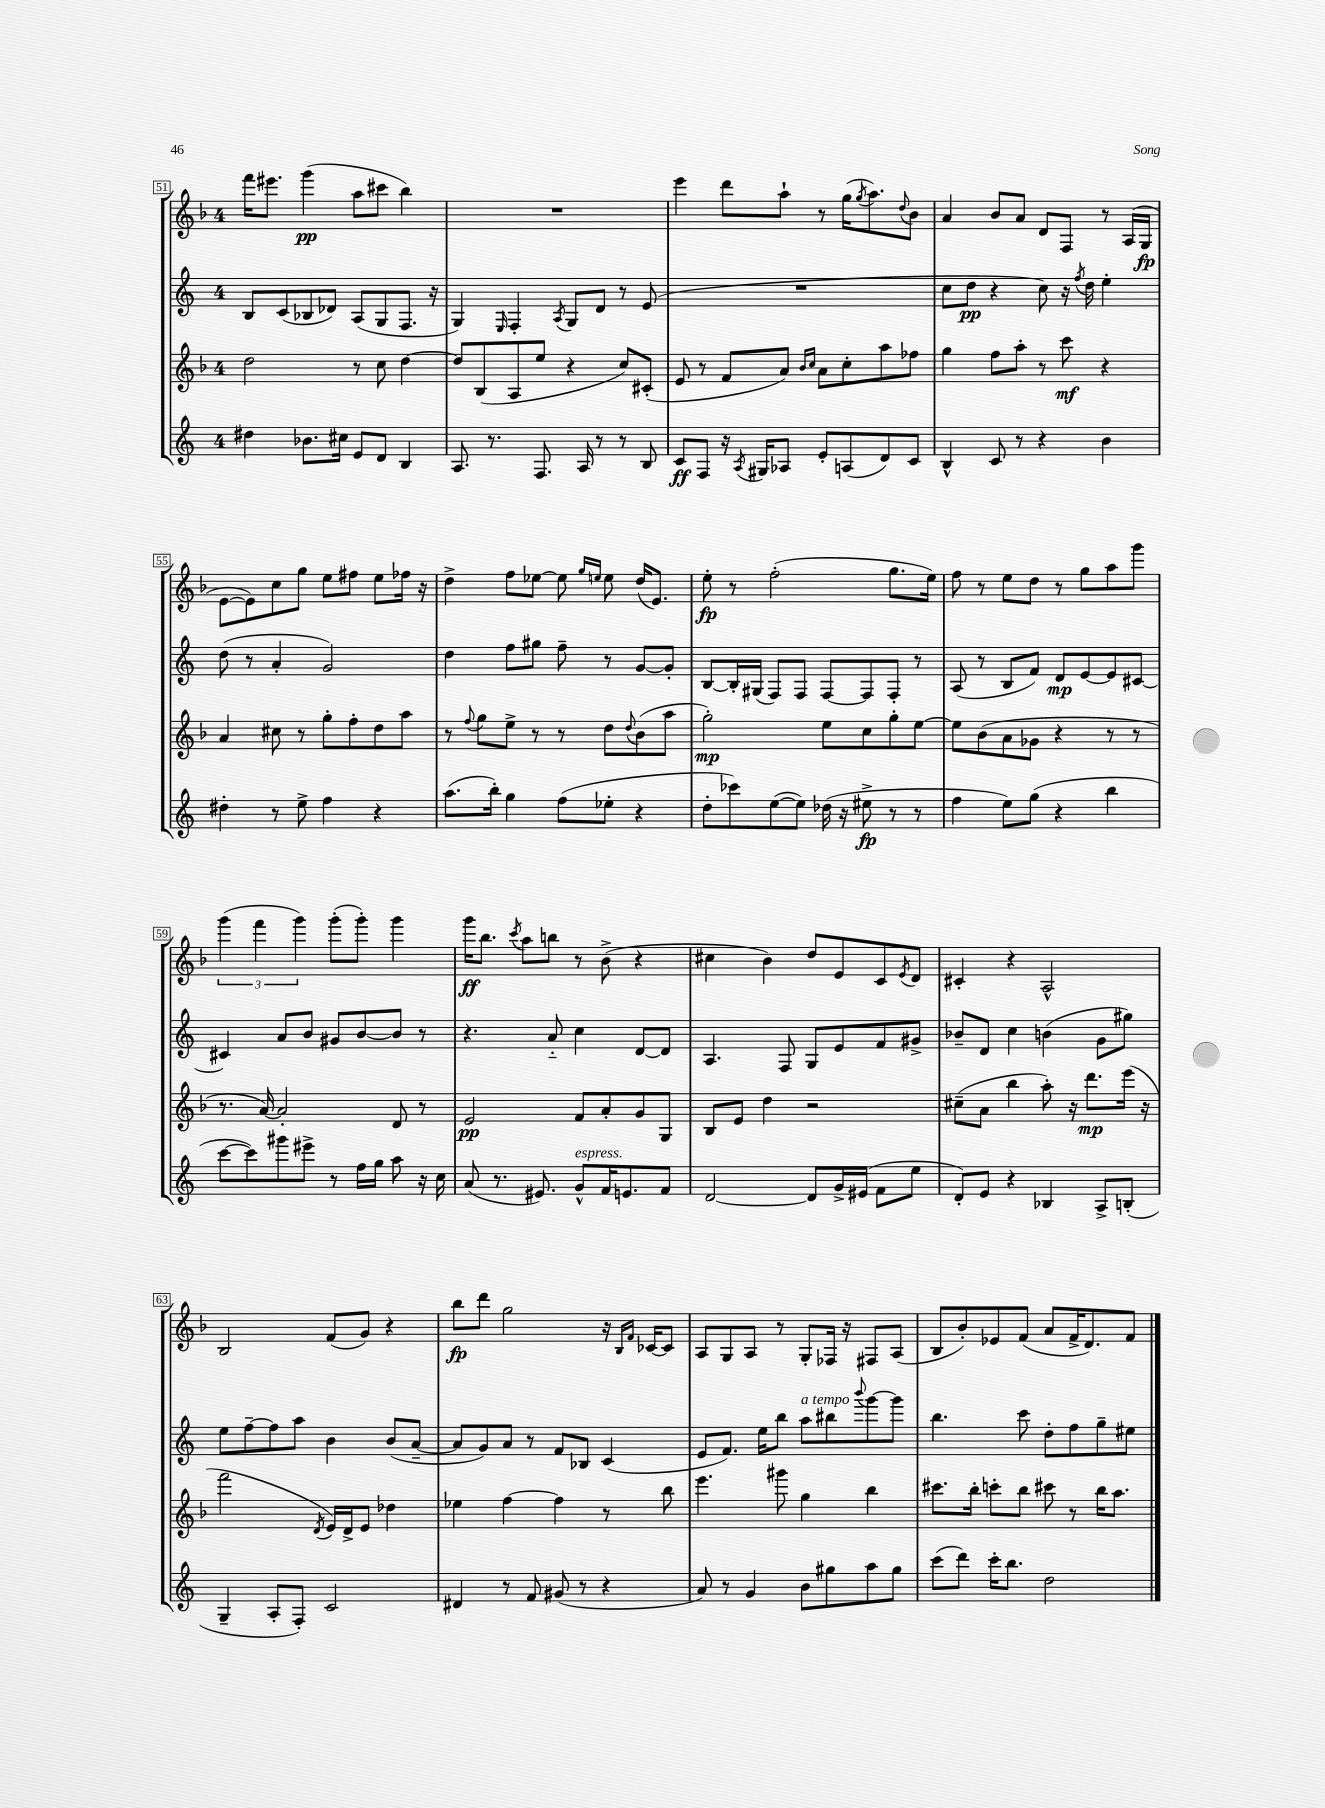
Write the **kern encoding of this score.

**kern	**dynam	**kern	**dynam	**kern	**dynam	**kern	**dynam
*part4	*part4	*part3	*part3	*part2	*part2	*part1	*part1
*staff4	*staff4	*staff3	*staff3	*staff2	*staff2	*staff1	*staff1
*clefG2	*	*clefG2	*	*clefG2	*	*clefG2	*
*k[]	*	*k[b-]	*	*k[]	*	*k[b-]	*
*M4/4	*	*M4/4	*	*M4/4	*	*M4/4	*
=51	=51	=51	=51	=51	=51	=51	=51
4dd#X\	.	2dd\	.	8B/L	.	16fff\KL	.
.	.	.	.	.	.	8.eee#X\J	.
.	.	.	.	(8c/	.	.	.
8.b-X\L	.	.	.	8B-X/	.	(4ggg\	pp
.	.	.	.	8d-X/J)	.	.	.
16cc#X\Jk	.	.	.	.	.	.	.
8e/L	.	8r	.	(8A/L	.	8aa\L	.
8d/J	.	8cc\	.	8G/	.	8ccc#X\J	.
4B/	.	[4dd\	.	8.F/J	.	4bb-\)	.
.	.	.	.	16r	.	.	.
=52	=52	=52	=52	=52	=52	=52	=52
8.A/	.	8dd/L]	.	4G/)	.	1r	.
.	.	(8B-/	.	.	.	.	.
8.r	.	.	.	.	.	.	.
.	.	.	.	16qqE/	.	.	.
.	.	8A/	.	4F'/	.	.	.
8.F/	.	8ee/J	.	.	.	.	.
.	.	.	.	8qA/	.	.	.
.	.	4r	.	8G/L	.	.	.
16A/	.	.	.	.	.	.	.
8r	.	.	.	8d/J	.	.	.
8r	.	8cc/L)	.	8r	.	.	.
8B/	.	(8c#X'/J	.	(8e/	.	.	.
=53	=53	=53	=53	=53	=53	=53	=53
8c/L	ff	8e/	.	1r	.	4eee\	.
8F/J	.	8r	.	.	.	.	.
16r	.	8f/L	.	.	.	8ddd\L	.
8qA/	.	.	.	.	.	.	.
16G#X/KL	.	.	.	.	.	.	.
8A-X/J	.	8a/J)	.	.	.	8aa`\J	.
.	.	16qqb-/LL	.	.	.	.	.
.	.	16qqcc/JJ	.	.	.	.	.
8e'/L	.	8a\L	.	.	.	8r	.
(8An/	.	8cc'\	.	.	.	(16gg\KL	.
.	.	.	.	.	.	8qgg/	.
.	.	.	.	.	.	8.aa\)	.
8d/)	.	8aa\	.	.	.	.	.
.	.	.	.	.	.	8qqdd/	.
8c/J	.	8ff-X\J	.	.	.	8b-\J	.
=54	=54	=54	=54	=54	=54	=54	=54
4B^^/	.	4gg\	.	8cc\L	.	4a/	.
.	.	.	.	8dd\J	pp	.	.
8c/	.	8ff\L	.	4r	.	8b-/L	.
8r	.	8aa'\J	.	.	.	8a/J	.
4r	.	8r	.	8cc\)	.	8d/L	.
.	.	8ccc\	mf	16r	.	8F/J	.
.	.	.	.	8qff/	.	.	.
.	.	.	.	16dd\	.	.	.
4b\	.	4r	.	4ee'\	.	8r	.
.	.	.	.	.	.	(16A/LL	.
.	.	.	.	.	.	16G/JJ	fp
!!LO:LB:g=z
=55	=55	=55	=55	=55	=55	=55	=55
4dd#X'\	.	4a/	.	(8dd\	.	[8e\L	.
.	.	.	.	8r	.	8e\])	.
8r	.	8cc#X\	.	4a'/	.	8cc\	.
8ee^\	.	8r	.	.	.	8gg\J	.
4ff\	.	8gg'\L	.	2g/)	.	8ee\L	.
.	.	8ff'\	.	.	.	8ff#X\J	.
4r	.	8dd\	.	.	.	8ee\L	.
.	.	8aa\J	.	.	.	16ff-X\Jk	.
.	.	.	.	.	.	16r	.
=56	=56	=56	=56	=56	=56	=56	=56
(8.aa\L	.	8r	.	4dd\	.	4dd^\	.
.	.	8qqff/	.	.	.	.	.
.	.	8gg\L	.	.	.	.	.
16bb'\Jk)	.	.	.	.	.	.	.
4gg\	.	8ee^\J	.	8ff\L	.	8ff\L	.
.	.	8r	.	8gg#X\J	.	[8ee-X\J	.
(8ff\L	.	8r	.	8ff~\	.	8ee-\]	.
.	.	.	.	.	.	16qqgg/LL	.
.	.	.	.	.	.	16qqeen/JJ	.
8ee-X'\J	.	8dd\L	.	8r	.	8ee\	.
.	.	8qqdd/	.	.	.	.	.
4r	.	(8b-\	.	[8g/L	.	(16dd/KL	.
.	.	.	.	.	.	8.e/J)	.
.	.	8aa\J	.	8g'/J]	.	.	.
=57	=57	=57	=57	=57	=57	=57	=57
8dd'\L	.	2gg'\)	mp	[8B/L	.	8ee'\	fp
8ccc-X\)	.	.	.	16B'/L]	.	8r	.
.	.	.	.	(16G#X/JJ	.	.	.
([8ee\	.	.	.	8F/L)	.	(2ff'\	.
8ee\J])	.	.	.	8F/J	.	.	.
(16dd-X\	.	8ee\L	.	[8F/L	.	.	.
16r	.	.	.	.	.	.	.
8ee#X^\	fp	8cc\	.	8F/]	.	.	.
8r	.	8gg'\	.	8F'/J	.	8.gg\L	.
8r	.	[8ee\J	.	8r	.	.	.
.	.	.	.	.	.	16ee\Jk)	.
=58	=58	=58	=58	=58	=58	=58	=58
4ff\	.	8ee\L]	.	(8A/	.	8ff\	.
.	.	(8b-\	.	8r	.	8r	.
8ee\L)	.	8a\	.	8B/L	.	8ee\L	.
(8gg\J	.	8g-X\J	.	8f/J)	.	8dd\J	.
4r	.	4r	.	8d/L	mp	8r	.
.	.	.	.	[8e/	.	8gg\L	.
4bb\	.	8r	.	8e/]	.	8aa\	.
.	.	8r	.	[8c#X/J	.	8ggg\J	.
!!LO:LB:g=z
=59	=59	=59	=59	=59	=59	=59	=59
[8ccc\L	.	8.r	.	4c#X/]	.	(6ggg\	.
8ccc\])	.	.	.	.	.	.	.
.	.	.	.	.	.	6fff\	.
.	.	[16a/)	.	.	.	.	.
8ggg#X\	.	2a'/]	.	8a/L	.	.	.
.	.	.	.	.	.	6ggg\)	.
8eee#X^\J	.	.	.	8b/J	.	.	.
8r	.	.	.	8g#X/L	.	(8ggg'\L	.
16ff\LL	.	.	.	[8b/	.	8ggg'\J)	.
16gg\JJ	.	.	.	.	.	.	.
8aa\	.	8d/	.	8b/J]	.	4ggg\	.
16r	.	8r	.	8r	.	.	.
16cc\	.	.	.	.	.	.	.
=60	=60	=60	=60	=60	=60	=60	=60
(8a/	.	2e/	pp	4.r	.	16ggg\KL	ff
.	.	.	.	.	.	8.bb-\J	.
8.r	.	.	.	.	.	.	.
.	.	.	.	.	.	8qccc/	.
.	.	.	.	.	.	8aa\L	.
8.e#X/)	.	.	.	.	.	.	.
.	.	.	.	8a/	.	8bbn\J	.
!LO:TX:a:i:t=espress.	!	!	!	!	!	!	!
8g^^/L	.	8f/L	.	4cc\	.	8r	.
16f/K	.	8a'/	.	.	.	(8b-^\	.
8.en/	.	.	.	.	.	.	.
.	.	8g/	.	[8d/L	.	4r	.
8f/J	.	8G/J	.	8d/J]	.	.	.
=61	=61	=61	=61	=61	=61	=61	=61
[2d/	.	8B-/L	.	4.A/	.	4cc#X\	.
.	.	8e/J	.	.	.	.	.
.	.	4dd\	.	.	.	4b-\)	.
.	.	.	.	8F/	.	.	.
8d/L]	.	2r	.	8G/L	.	8dd/L	.
16g^/L	.	.	.	8e/	.	8e/	.
(16e#X/JJ	.	.	.	.	.	.	.
8f\L	.	.	.	8f/	.	8c/	.
.	.	.	.	.	.	8qe/	.
8ee\J	.	.	.	8g#X^/J	.	8d/J	.
=62	=62	=62	=62	=62	=62	=62	=62
8d'/L)	.	(8cc#X~\L	.	8b-X~/L	.	4c#X'/	.
8e/J	.	8a\J	.	8d/J	.	.	.
4r	.	4bb-\	.	4cc\	.	4r	.
4B-X/	.	8aa'\)	.	(4bn\	.	2A^^/	.
.	.	16r	.	.	.	.	.
.	.	8.ddd\L	mp	.	.	.	.
8A^/L	.	.	.	8g\L	.	.	.
(8Bn'/J	.	(16eee\Jk	.	8gg#X\J)	.	.	.
.	.	16r	.	.	.	.	.
!!LO:LB:g=z
=63	=63	=63	=63	=63	=63	=63	=63
4G~/	.	2fff\	.	8ee\L	.	2B-/	.
.	.	.	.	[8ff~\	.	.	.
8A'/L	.	.	.	8ff\]	.	.	.
8F'/J)	.	.	.	8aa\J	.	.	.
.	.	8qd/	.	.	.	.	.
2c/	.	16e/LL)	.	4b\	.	(8f/L	.
.	.	16d^/J	.	.	.	.	.
.	.	8e/J	.	.	.	8g/J)	.
.	.	4dd-X\	.	(8b/L	.	4r	.
.	.	.	.	[8a~/J	.	.	.
=64	=64	=64	=64	=64	=64	=64	=64
4d#X/	.	4ee-X\	.	8a/L]	.	8bb-\L	fp
.	.	.	.	8g/)	.	8ddd\J	.
8r	.	[4ff\	.	8a/J	.	2gg\	.
8f/	.	.	.	8r	.	.	.
(8g#X/	.	4ff\]	.	8f/L	.	.	.
8r	.	.	.	8B-X/J	.	.	.
4r	.	8r	.	(4c/	.	16r	.
.	.	.	.	.	.	16qqB-/LL	.
.	.	.	.	.	.	16qqf/JJ	.
.	.	.	.	.	.	[16c-X/KL	.
.	.	8bb-\	.	.	.	8c-/J]	.
=65	=65	=65	=65	=65	=65	=65	=65
8a/)	.	4.eee\	.	8e/L	.	8A/L	.
8r	.	.	.	8.f/J)	.	8G/	.
4g/	.	.	.	.	.	8A/J	.
.	.	.	.	16ee\KL	.	.	.
.	.	8ggg#X\	.	8bb\J	.	8r	.
!	!	!	!	!LO:TX:a:i:t=a tempo	!	!	!
8b\L	.	4gg\	.	8aa\L	.	8G'/L	.
8gg#X\	.	.	.	8bb#X\	.	16F-X/Jk	.
.	.	.	.	.	.	16r	.
.	.	.	.	8qqbbb/	.	.	.
8aa\	.	4bb-\	.	[8ggg\	.	8F#X/L	.
8gg#\J	.	.	.	8ggg\J]	.	(8A/J	.
=66	=66	=66	=66	=66	=66	=66	=66
(8ccc\L	.	8.ccc#X\L	.	4.bb\	.	8B-/L	.
8ddd\J)	.	.	.	.	.	8b-'/)	.
.	.	16bb-'\Jk	.	.	.	.	.
16ccc'\KL	.	8cccn'\L	.	.	.	8e-X/	.
8.bb\J	.	.	.	.	.	.	.
.	.	8bb-\J	.	8ccc\	.	(8f/J	.
2dd\	.	8ccc#X\	.	8dd'\L	.	8a/L	.
.	.	8r	.	8ff\	.	16f^/K	.
.	.	.	.	.	.	8.d/)	.
.	.	16bb-\KL	.	8gg~\	.	.	.
.	.	8.aa\J	.	.	.	.	.
.	.	.	.	8ee#X\J	.	8f/J	.
==	==	==	==	==	==	==	==
*-	*-	*-	*-	*-	*-	*-	*-
